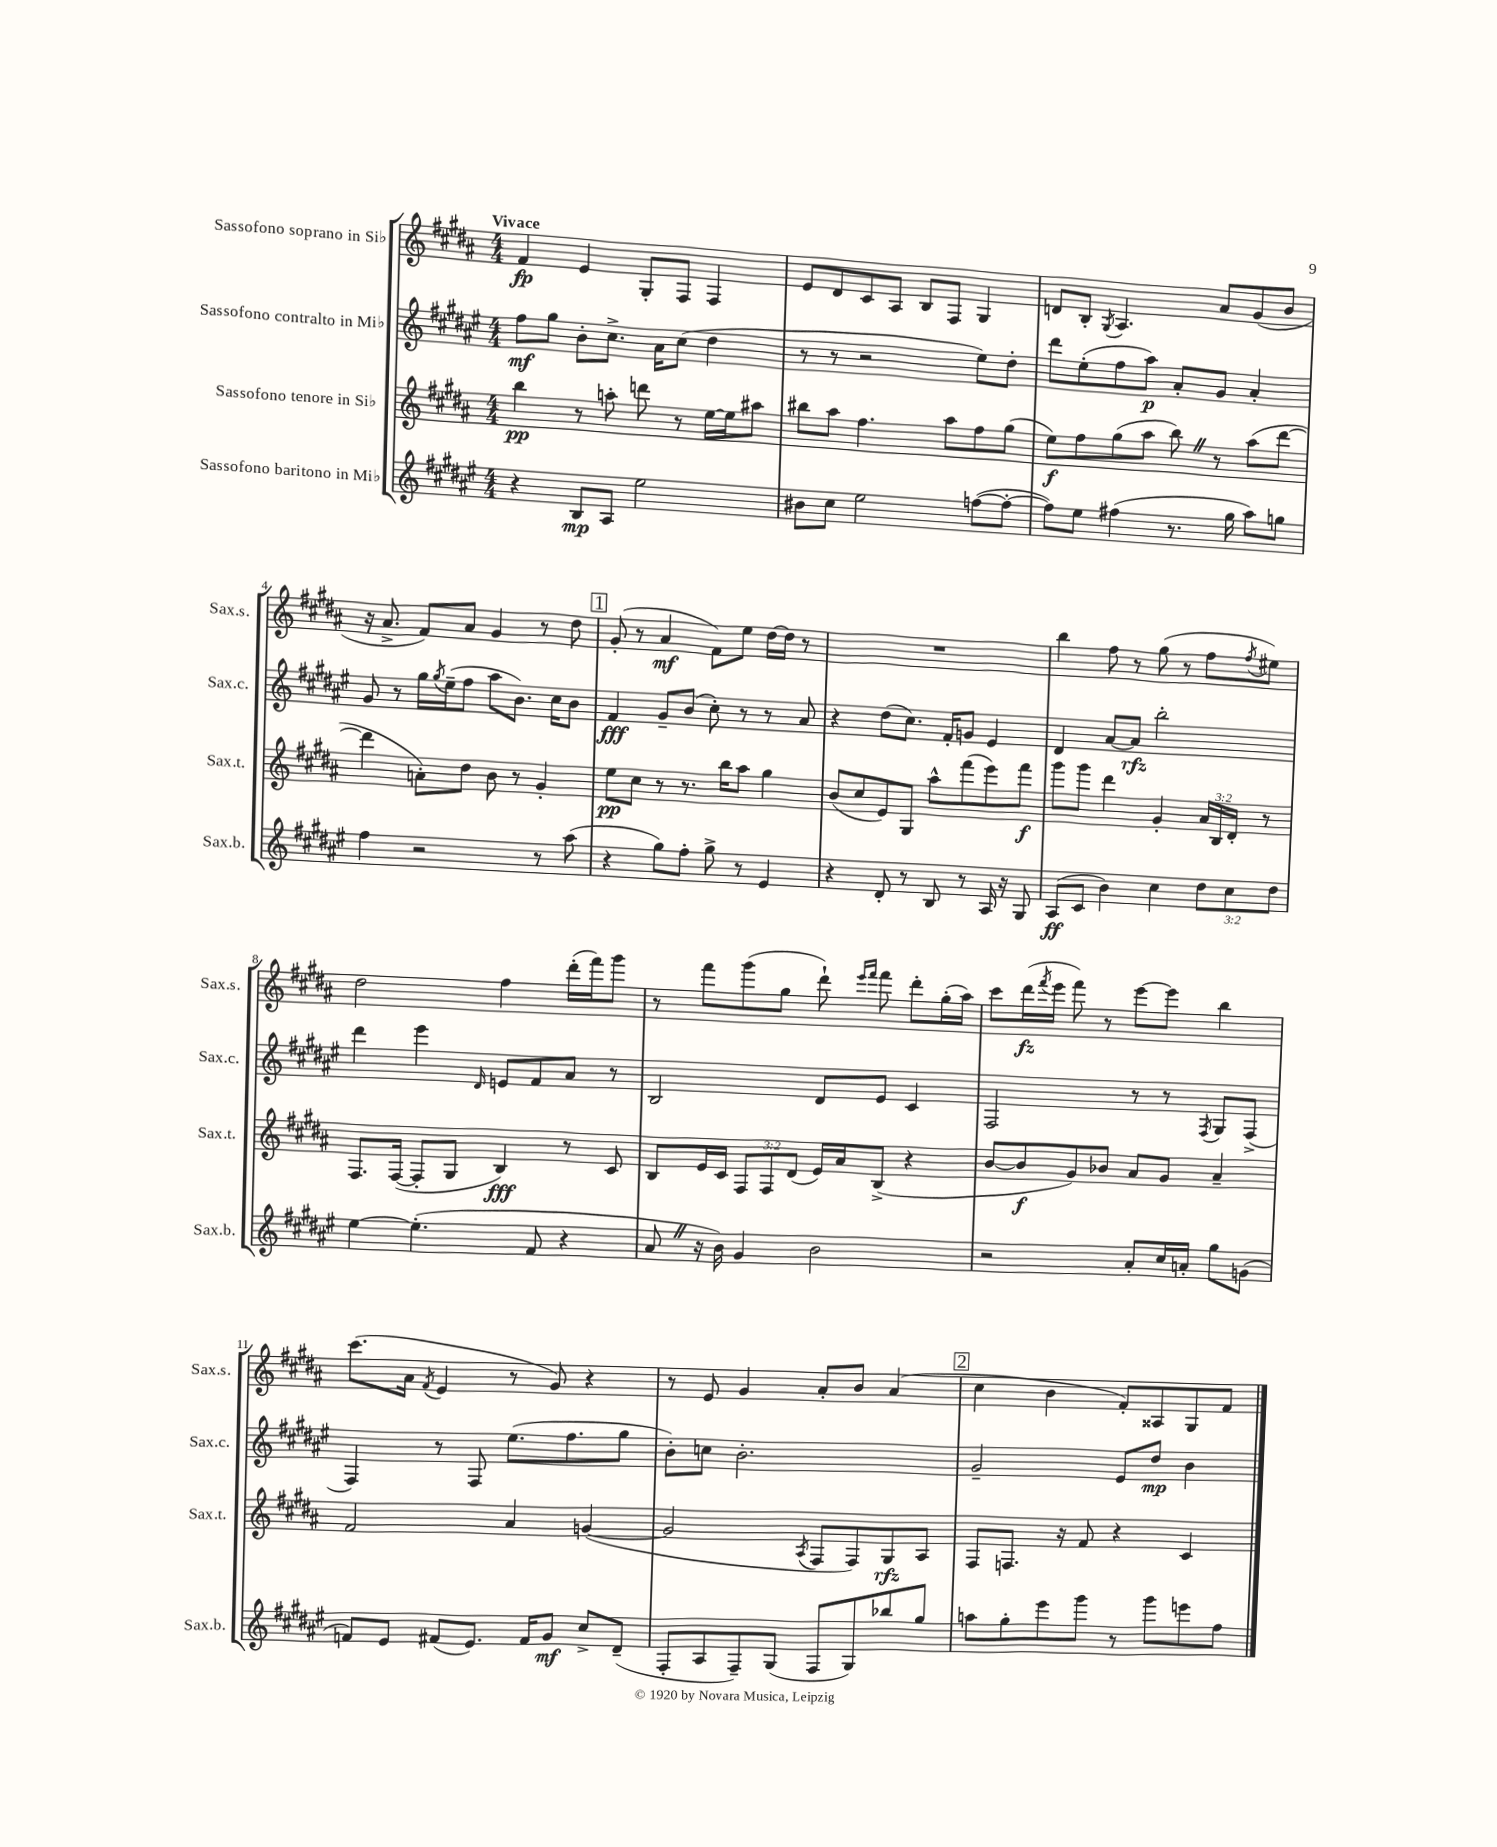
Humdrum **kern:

**kern	**dynam	**kern	**dynam	**kern	**dynam	**kern	**dynam
*part4	*part4	*part3	*part3	*part2	*part2	*part1	*part1
*staff4	*staff4	*staff3	*staff3	*staff2	*staff2	*staff1	*staff1
*I"Sassofono baritono in Mi♭	*	*I"Sassofono tenore in Si♭	*	*I"Sassofono contralto in Mi♭	*	*I"Sassofono soprano in Si♭	*
*I'Sax.b.	*	*I'Sax.t.	*	*I'Sax.c.	*	*I'Sax.s.	*
*clefG2	*	*clefG2	*	*clefG2	*	*clefG2	*
*k[f#c#g#d#a#e#]	*	*k[f#c#g#d#a#]	*	*k[f#c#g#d#a#e#]	*	*k[f#c#g#d#a#]	*
*M4/4	*	*M4/4	*	*M4/4	*	*M4/4	*
=1	=1	=1	=1	=1	=1	=1	=1
!	!	!	!	!	!	!LO:TX:a:B:t=Vivace	!
4r	.	4bb\	pp	8ff#\L	mf	4f#/	fp
.	.	.	.	8gg#\J	.	.	.
8B/L	mp	8r	.	8b'\L	.	4e/	.
8A#/J	.	8aan'\	.	8.cc#^\J	.	.	.
2ee#\	.	8dddn\	.	.	.	8G#'/L	.
.	.	.	.	16a#\KL	.	.	.
.	.	8r	.	(8cc#\J	.	8F#/J	.
.	.	[16ee\LL	.	4dd#\	.	4F#/	.
.	.	16ee\J]	.	.	.	.	.
.	.	8aa#X\J	.	.	.	.	.
=2	=2	=2	=2	=2	=2	=2	=2
8b#X\L	.	8bb#X\L	.	8r	.	8e/L	.
8cc#\J	.	8aa#\J	.	8r	.	8d#/	.
2ee#\	.	4.ff#\	.	2r	.	8c#/	.
.	.	.	.	.	.	8A#/J	.
.	.	.	.	.	.	8B/L	.
.	.	8aa#\L	.	.	.	8F#/J	.
([8ffn\L	.	8ff#\	.	8ee#\L)	.	4G#/	.
8ff'\J_	.	(8gg#\J	.	8dd#'\J	.	.	.
=3	=3	=3	=3	=3	=3	=3	=3
8ff\L])	.	8ee\L)	f	8ddd#\L	.	8dn/L	.
8ee#\J	.	8ff#\	.	(8ee#'\	.	8B'/J	.
.	.	.	.	.	.	8qG#/	.
(4ff#X\	.	(8gg#\	.	8ff#\	.	4.A#/	.
.	.	8aa#\J	.	8aa#\J)	p	.	.
8.r	.	8bbZ\)	.	8a#'/L	.	.	.
.	.	8r	.	8g#/J	.	8a#/L	.
16gg#\	.	.	.	.	.	.	.
8aa#\L)	.	(8aa#\L	.	4a#'/	.	(8g#/	.
8ggn\J	.	[8ddd#\J	.	.	.	8b/J	.
!!LO:LB:g=z
=4	=4	=4	=4	=4	=4	=4	=4
4ff#\	.	4ddd#\]	.	8g#/	.	16r	.
.	.	.	.	.	.	8.a#^/	.
.	.	.	.	8r	.	.	.
2r	.	8an'\L)	.	16gg#\LL	.	8f#/L)	.
.	.	.	.	8qgg#/	.	.	.
.	.	.	.	(16ee#~\J	.	.	.
.	.	8dd#\J	.	8ff#\J	.	8a#/J	.
.	.	8b\	.	8aa#\L	.	4g#/	.
.	.	8r	.	8.b\J)	.	.	.
8r	.	4g#'/	.	.	.	8r	.
.	.	.	.	16cc#\KL	.	.	.
(8aa#\	.	.	.	8b\J	.	8dd#\	.
!!LO:REH:place=s1:t=1
=5	=5	=5	=5	=5	=5	=5	=5
4r	.	8ee\L	pp	4f#/	fff	(8g#'/	.
.	.	8cc#\J	.	.	.	8r	.
8gg#\L)	.	8r	.	8g#~/L	.	4a#/	mf
8ff#'\J	.	8.r	.	(8b/J	.	.	.
8gg#^\	.	.	.	8cc#'\)	.	8f#\L)	.
.	.	16bb\KL	.	.	.	.	.
8r	.	8aa#\J	.	8r	.	8ee\J	.
4e#/	.	4gg#\	.	8r	.	[16dd#\LL	.
.	.	.	.	.	.	16dd#\JJ]	.
.	.	.	.	8a#/	.	8r	.
=6	=6	=6	=6	=6	=6	=6	=6
4r	.	(8b/L	.	4r	.	1r	.
.	.	8cc#/	.	.	.	.	.
8d#'/	.	8e/)	.	(8dd#\L	.	.	.
8r	.	8G#/J	.	8.cc#\J)	.	.	.
8B/	.	8aa#^^\L	.	.	.	.	.
.	.	.	.	16f#'/KL	.	.	.
8r	.	(8fff#\	.	8gn/J	.	.	.
16A#/	.	8eee\)	.	4e#/	.	.	.
16r	.	.	.	.	.	.	.
8G#/	.	8fff#\J	f	.	.	.	.
=7	=7	=7	=7	=7	=7	=7	=7
(8A#/L	ff	8ggg#\L	.	4d#/	.	4bb\	.
8c#/J	.	8ggg#\J	.	.	.	.	.
4b\)	.	4ddd#\	.	[8a#/L	.	8ff#\	.
.	.	.	.	8a#/J]	rfz	8r	.
4cc#\	.	4g#'/	.	2bb'\	.	(8gg#\	.
.	.	.	.	.	.	8r	.
12dd#\L	.	24a#/LL	.	.	.	8ff#\L	.
.	.	24B/	.	.	.	.	.
12cc#\	.	24d#'/JJ	.	.	.	.	.
.	.	.	.	.	.	8qff#/	.
.	.	8r	.	.	.	8ee#X\J)	.
12dd#\J	.	.	.	.	.	.	.
!!LO:LB:g=z
=8	=8	=8	=8	=8	=8	=8	=8
[4ee#\	.	8.F#/L	.	4ddd#\	.	2dd#\	.
.	.	([16F#/Jk	.	.	.	.	.
(4.ee#'\]	.	8F#'/L]	.	4eee#\	.	.	.
.	.	8G#/J	.	.	.	.	.
.	.	.	.	16qqd#/	.	.	.
.	.	4B/)	fff	8en/L	.	4ff#\	.
8f#/	.	.	.	8f#/	.	.	.
4r	.	8r	.	8a#/J	.	(16ddd#'\LL	.
.	.	.	.	.	.	16fff#\J)	.
.	.	8c#/	.	8r	.	8ggg#\J	.
=9	=9	=9	=9	=9	=9	=9	=9
8a#Z/	.	8B/L	.	2B/	.	8r	.
16r	.	16e/L	.	.	.	8fff#\L	.
16b\)	.	16c#/JJ	.	.	.	.	.
4g#/	.	12F#/L	.	.	.	(8ggg#\	.
.	.	12F#/	.	.	.	.	.
.	.	.	.	.	.	8gg#\J	.
.	.	(12d#/J	.	.	.	.	.
2b\	.	16e/LL)	.	8d#/L	.	8ddd#`\)	.
.	.	16a#/J	.	.	.	.	.
.	.	.	.	.	.	16qqeee/LL	.
.	.	.	.	.	.	16qqfff#/JJ	.
.	.	(8B^/J	.	8e#/J	.	8fff#\	.
.	.	4r	.	4c#/	.	8ddd#'\L	.
.	.	.	.	.	.	(16gg#'\L	.
.	.	.	.	.	.	16aa#\JJ)	.
=10	=10	=10	=10	=10	=10	=10	=10
2r	.	[8b/L	.	2F#/	.	8ccc#\L	.
.	.	8b/]	f	.	.	(16ddd#\L	fz
.	.	.	.	.	.	8qfff#/	.
.	.	.	.	.	.	16eee\JJ	.
.	.	8g#/)	.	.	.	8fff#\)	.
.	.	8b-X/J	.	.	.	8r	.
8a#'/L	.	8a#/L	.	8r	.	[8eee\L	.
16cc#/L	.	8g#/J	.	8r	.	8eee\J]	.
16an'/JJ	.	.	.	.	.	.	.
.	.	.	.	8qF#/	.	.	.
8gg#\L	.	4a#~/	.	8G#/L	.	4bb\	.
(8gn\J	.	.	.	(8F#^/J	.	.	.
!!LO:LB:g=z
=11	=11	=11	=11	=11	=11	=11	=11
8fn/L)	.	2f#/	.	4F#/)	.	(8.ccc#\L	.
8e#/J	.	.	.	.	.	.	.
.	.	.	.	.	.	16a#\Jk	.
.	.	.	.	.	.	8qf#/	.
(8f#X/L	.	.	.	8r	.	4e/	.
8.e#/J)	.	.	.	8F#/	.	.	.
.	.	4a#/	.	(8.ee#\L	.	8r	.
16f#/KL	.	.	.	.	.	.	.
8g#/J	mf	.	.	.	.	8g#/)	.
.	.	.	.	8.ff#\	.	.	.
8cc#^/L	.	([4gn/	.	.	.	4r	.
(8d#~/J	.	.	.	8gg#\J	.	.	.
=12	=12	=12	=12	=12	=12	=12	=12
8F#'/L	.	2g/]	.	8b'\L)	.	8r	.
8A#/	.	.	.	8ccn\J	.	8e/	.
8F#~/)	.	.	.	2.b'\	.	4g#/	.
(8G#/J	.	.	.	.	.	.	.
.	.	8qA#/	.	.	.	.	.
8F#/L	.	8F#/L	.	.	.	8a#'/L	.
8G#/)	.	8F#/)	.	.	.	8b/J	.
8bb-X/	.	8G#/	rfz	.	.	(4a#/	.
8gg#/J	.	8A#/J	.	.	.	.	.
!!LO:REH:place=s1:t=2
=13	=13	=13	=13	=13	=13	=13	=13
8aan\L	.	8F#/L	.	2g#~/	.	4cc#\	.
8gg#'\	.	8.Fn/J	.	.	.	.	.
8eee#\	.	.	.	.	.	4b\	.
.	.	16r	.	.	.	.	.
8ggg#\J	.	8f#/	.	.	.	.	.
8r	.	4r	.	8e#/L	.	8f#'/L)	.
8ggg#\L	.	.	.	8dd#/J	mp	8A##X/	.
8eeen\	.	4c#/	.	4b\	.	8G#/	.
8ff#\J	.	.	.	.	.	8f#/J	.
==	==	==	==	==	==	==	==
*-	*-	*-	*-	*-	*-	*-	*-
